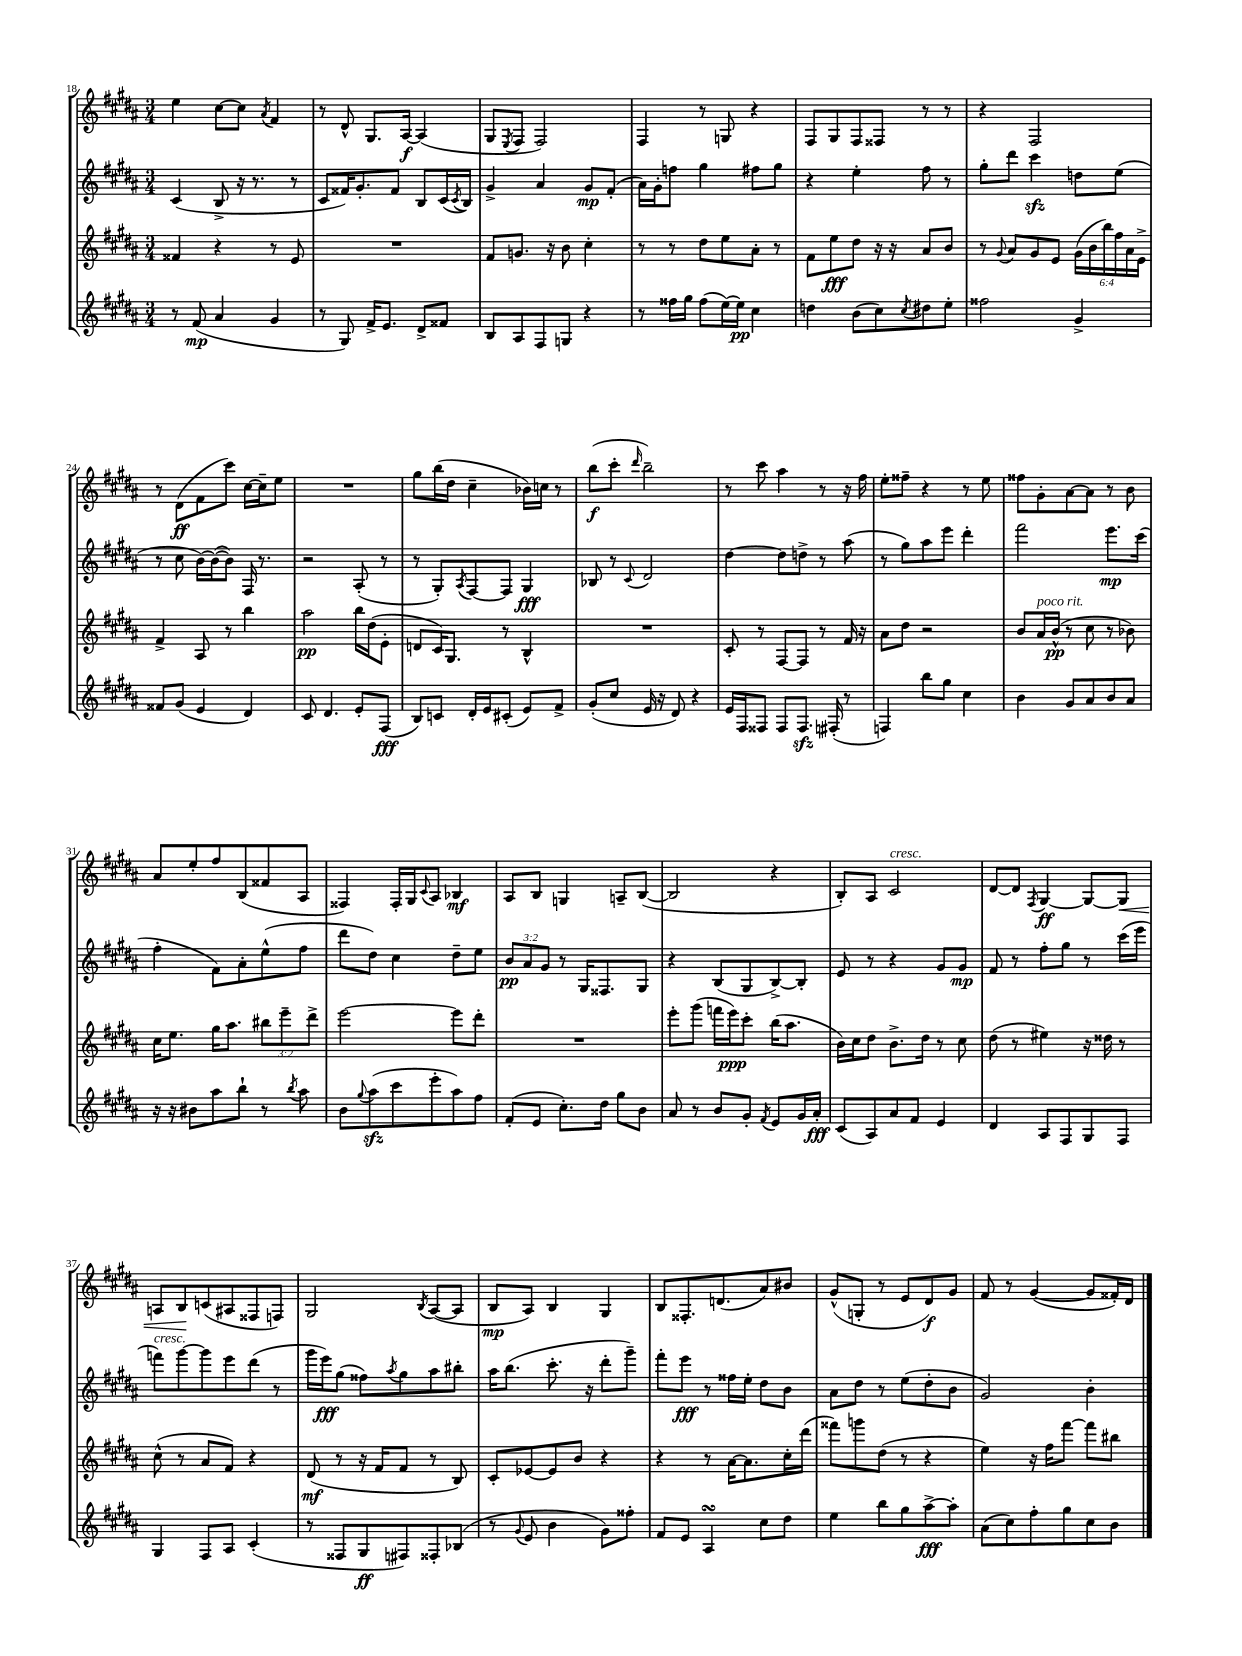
<<
\new StaffGroup <<
\new Staff = "s0" {
    \clef treble \key b \major \numericTimeSignature \time 3/4
    e''4 cis''8~ cis''8 \acciaccatura { ais'8 } fis'4 |
    r8 dis'8-^ gis8. ais16~\f ais4( |
    gis8 \acciaccatura { e8 } fis8 fis2) |
    fis4 r8 g8 r4 |
    fis8 gis8 fis8 fisis8 r8 r8 |
    r4 fis2 |
    r8 dis'8\ff( fis'8 cis'''8) cis''16~ cis''16-- e''8 |
    R2. |
    gis''8 b''16( dis''16 cis''4-- bes'16) c''16 r8 |
    b''8\f( cis'''8-. \grace { dis'''16 } b''2--) |
    r8 cis'''8 ais''4 r8 r16 fis''16 |
    e''8-. fisis''8-- r4 r8 e''8 |
    fisis''8 gis'8-. ais'8~ ais'8 r8 b'8 |
    ais'8 e''8-. fis''8 b8( fisis'8 ais8 |
    fisis4) fisis16-. gis16 \appoggiatura { cis'8 } ais8 bes4\mf |
    ais8 b8 g4 a8-- b8~( |
    b2 r4 |
    b8-.) ais8 cis'2^\markup { \italic "cresc." } |
    dis'8~ dis'8 \acciaccatura { fis8 } gis4~\ff gis8~ gis8\< |
    a8 b8\! c'8( ais8 fisis8 f8) |
    gis2 \acciaccatura { b8 } ais8~( ais8 |
    b8\mp ais8) b4 gis4 |
    b8 fisis8.-. d'8.( ais'8) bis'8 |
    gis'8-^( g8-. r8 e'8 dis'8\f) gis'8 |
    fis'8 r8 gis'4~( gis'8 fisis'16-.) dis'16 \bar "|." |
}
\new Staff = "s1" {
    \clef treble \key b \major \numericTimeSignature \time 3/4 \override Staff.TupletNumber.text = #tuplet-number::calc-fraction-text
    cis'4( b8-> r16 r8. r8 |
    cis'8 fisis'16) gis'8.-. fisis'8 b8 cis'16( \acciaccatura { cis'8 } b16) |
    gis'4-> ais'4 gis'8\mp fis'8-.( |
    ais'16) gis'16-. f''8 gis''4 fis''8 gis''8 |
    r4 e''4-. fis''8 r8 |
    gis''8-. dis'''8 cis'''4\sfz d''8 e''8( |
    r8 cis''8 b'16~) b'16~( b'8) fis16 r8. |
    r2 ais8-.( r8 |
    r8 gis8-.) \acciaccatura { ais8 } fis8~ fis8 gis4\fff |
    bes8 r8 \appoggiatura { cis'8 } dis'2 |
    dis''4~ dis''8 d''8-> r8 ais''8( |
    r8 gis''8) ais''8 e'''8 dis'''4-. |
    fis'''2 e'''8.\mp cis'''16( |
    fis''4-. fis'8) ais'8-. e''8-^( fis''8 |
    dis'''8 dis''8) cis''4 dis''8-- e''8 |
    \tuplet 3/2 { b'8\pp ais'8 gis'8 } r8 gis16 fisis8. gis8 |
    r4 b8( gis8 b8~->) b8-. |
    e'8 r8 r4 gis'8 gis'8\mp |
    fis'8 r8 fis''8-. gis''8 r8 cis'''16( e'''16 |
    f'''8^\markup { \italic "cresc." }) gis'''8~ gis'''8 e'''8 dis'''8( r8 |
    gis'''16 e'''16\fff) gis''8( fisis''8) \acciaccatura { ais''8 } gis''8 ais''8 bis''8-. |
    ais''16 b''8.( cis'''8.-. r16 dis'''8-. gis'''8--) |
    fis'''8-. e'''8\fff r8 fisis''16 e''16-. dis''8 b'8 |
    ais'8 dis''8 r8 e''8( dis''8-. b'8 |
    gis'2) b'4-. \bar "|." |
}
\new Staff = "s2" {
    \clef treble \key b \major \numericTimeSignature \time 3/4 \override Staff.TupletNumber.text = #tuplet-number::calc-fraction-text
    fisis'4 r4 r8 e'8 |
    R2. |
    fis'8 g'8. r16 b'8 cis''4-. |
    r8 r8 dis''8 e''8 ais'8-. r8 |
    fis'8 e''8\fff dis''8 r16 r16 ais'8 b'8 |
    r8 \appoggiatura { gis'8 } ais'8 gis'8 e'8 \tuplet 6/4 { gis'16( b'16 b''16) fis''16 ais'16 e'16-> } |
    fis'4-> ais8 r8 b''4 |
    ais''2\pp b''16 dis''16( e'8-. |
    d'8 cis'16) gis8. r8 b4-^ |
    R2. |
    cis'8-. r8 fis8~ fis8 r8 fis'16 r16 |
    ais'8 dis''8 r2 |
    b'8 ais'16^\markup { \italic "poco rit." } b'16-^\pp( r8 cis''8 r8 bes'8) |
    cis''16 e''8. gis''16 ais''8. \tuplet 3/2 { bis''8 e'''8-- dis'''8-> } |
    e'''2~ e'''8 dis'''8-. |
    R2. |
    e'''8-. gis'''8( f'''16 e'''16\ppp) cis'''8-. b''16( ais''8. |
    b'16) cis''16 dis''8 b'8.-> dis''16 r8 cis''8 |
    dis''8( r8 eis''4) r16 disis''16 r8 |
    cis''8-^( r8 ais'8 fis'8) r4 |
    dis'8\mf( r8 r16 fis'16 fis'8 r8 b8) |
    cis'8-. ees'8~ ees'8 b'8 r4 |
    r4 r8 ais'16~ ais'8. cis''16-. dis'''16( |
    fisis'''8) g'''8 dis''8( r8 r4 |
    e''4) r16 fis''16 fis'''8~ fis'''8 bis''8 \bar "|." |
}
\new Staff = "s3" {
    \clef treble \key b \major \numericTimeSignature \time 3/4
    r8 fis'8\mp( ais'4 gis'4 |
    r8 gis8) fis'16-> e'8. dis'8-> fisis'8 |
    b8 ais8 fis8 g8 r4 |
    r8 fisis''16 gis''16 fisis''8( e''16~) e''16\pp cis''4 |
    d''4 b'8( cis''8) \acciaccatura { cis''8 } dis''8 e''8-. |
    fisis''2 gis'4-> |
    fisis'8 gis'8( e'4 dis'4) |
    cis'8 dis'4. e'8-. fis8\fff( |
    b8) c'8 dis'16-. e'16 cis'8-.( e'8) fis'8-> |
    gis'8-.( cis''8 e'16 r16 dis'8) r4 |
    e'16 fis16 fisis8 fisis8 fisis8.\sfz fis16-.( r8 |
    f4) b''8 gis''8 cis''4 |
    b'4 gis'8 ais'8 b'8 ais'8 |
    r16 r16 bis'8 ais''8 b''8-! r8 \acciaccatura { b''8 } ais''8 |
    b'8 \appoggiatura { gis''8 } ais''8\sfz( cis'''8 e'''8-. ais''8) fis''8 |
    fis'8-.( e'8 cis''8.-.) dis''16 gis''8 b'8 |
    ais'8 r8 b'8 gis'8-. \acciaccatura { fis'8 } e'8 gis'16 ais'16-.\fff |
    cis'8( ais8) ais'8 fis'8 e'4 |
    dis'4 ais8 fis8 gis8 fis8 |
    gis4 fis8 ais8 cis'4-.( |
    r8 fisis8 gis8\ff fis8) fisis8-. bes8( |
    r8 \appoggiatura { gis'8 } e'8 b'4 gis'8) fisis''8-. |
    fis'8 e'8 ais4\turn cis''8 dis''8 |
    e''4 b''8 gis''8 ais''8~->\fff ais''8-. |
    ais'8( cis''8) fis''8-. gis''8 cis''8 b'8 \bar "|." |
}
>>
>>
\layout { \context { \Score currentBarNumber = #18 } }
